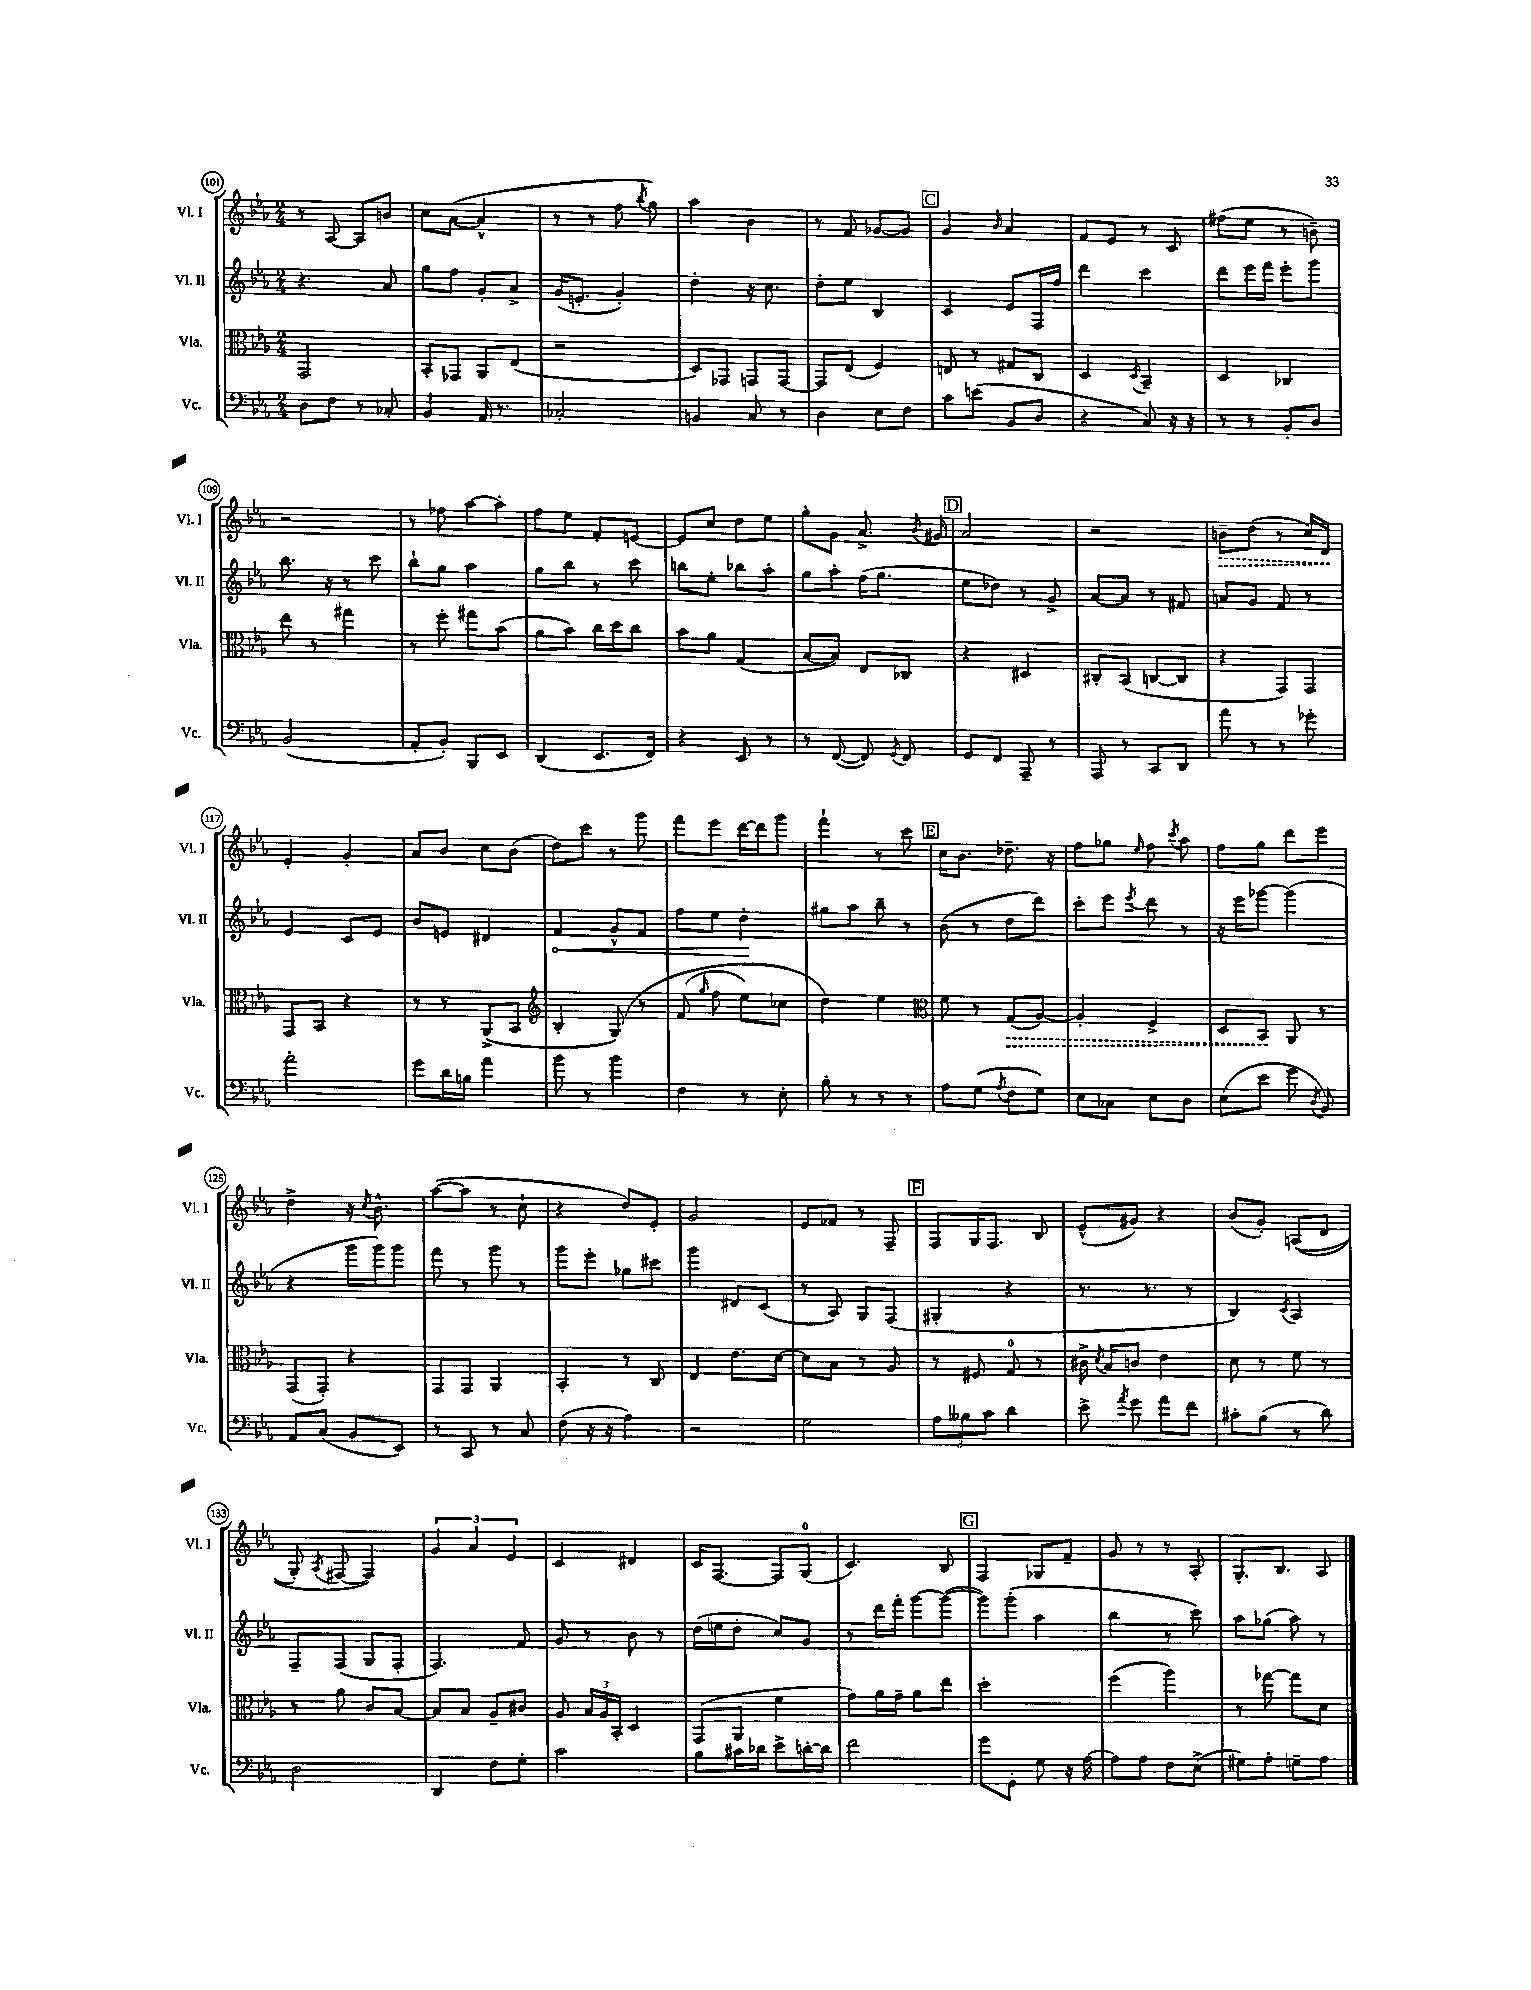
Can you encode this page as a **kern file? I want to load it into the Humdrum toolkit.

**kern	**kern	**dynam	**kern	**dynam	**kern	**dynam
*part4	*part3	*part3	*part2	*part2	*part1	*part1
*staff4	*staff3	*staff3	*staff2	*staff2	*staff1	*staff1
*I"Vc.	*I"Vla.	*	*I"Vl. II	*	*I"Vl. I	*
*I'Vc.	*I'Vla.	*	*I'Vl. II	*	*I'Vl. I	*
*clefF4	*clefC3	*	*clefG2	*	*clefG2	*
*k[b-e-a-]	*k[b-e-a-]	*	*k[b-e-a-]	*	*k[b-e-a-]	*
*M2/4	*M2/4	*	*M2/4	*	*M2/4	*
=101	=101	=101	=101	=101	=101	=101
8D\L	2GG/	.	4.r	.	8r	.
8F\J	.	.	.	.	[8A-/	.
8r	.	.	.	.	8A-/L]	.
8C-X'/	.	.	8a-/	.	8bn/J	.
=102	=102	=102	=102	=102	=102	=102
4BB-/	8BB-'/L	.	8gg\L	.	8cc\L	.
.	8GG-X/J	.	8ff\J	.	([8a-\J	.
16AA-/	8AA-/L	.	8g'/L	.	4a-^^/]	.
8.r	.	.	.	.	.	.
.	(8E-/J	.	8a-^/J	.	.	.
=103	=103	=103	=103	=103	=103	=103
2C-X'/	2r	.	(16g/KL	.	8r	.
.	.	.	8.en'/J	.	.	.
.	.	.	.	.	8r	.
.	.	.	4g'/)	.	8ff\	.
.	.	.	.	.	8qbb-/	.
.	.	.	.	.	8gg\)	.
=104	=104	=104	=104	=104	=104	=104
4BBn/	8D/L)	.	4dd'\	.	4aa-\	.
.	8GG-X/J	.	.	.	.	.
8C/	8GGn/L	.	16r	.	4b-\	.
.	.	.	8.cc\	.	.	.
8r	[8GG/J	.	.	.	.	.
=105	=105	=105	=105	=105	=105	=105
4D\	8GG/L]	.	8dd'\L	.	8r	.
.	(8E-/J	.	8ee-\J	.	8f/	.
8E-\L	4F/)	.	4B-/	.	[8g-X/L	.
8F\J	.	.	.	.	8g-/J]	.
!!LO:REH:place=s1:t=C
=106	=106	=106	=106	=106	=106	=106
8c\L	8En/	.	4c/	.	4g/	.
(8en\J	8r	.	.	.	.	.
.	.	.	.	.	16qqb-/	.
8BB-/L	8G#X/L	.	8e-/L	.	4a-/	.
8D/J	8C/J	.	16F/L	.	.	.
.	.	.	16ff/JJ	.	.	.
=107	=107	=107	=107	=107	=107	=107
4r	4D/	.	4ddd\	.	8f/L	.
.	.	.	.	.	8e-/J	.
.	8qD/	.	.	.	.	.
8C/)	4BB-~/	.	4ccc\	.	8r	.
16r	.	.	.	.	8c/	.
16r	.	.	.	.	.	.
=108	=108	=108	=108	=108	=108	=108
8r	4D/	.	8ddd\L	.	(8ff#X\L	.
8r	.	.	16eee-\L	.	8ee-\J	.
.	.	.	16fff\JJ	.	.	.
8BB-'/L	4C-X/	.	8eee-'\L	.	8r	.
8D/J	.	.	8ggg\J	.	8bn~\)	.
!!LO:LB:g=z
=109	=109	=109	=109	=109	=109	=109
(2BB-/	8ee-\	.	8.bb-\	.	2r	.
.	8r	.	.	.	.	.
.	.	.	16r	.	.	.
.	4gg#X\	.	8r	.	.	.
.	.	.	8ccc\	.	.	.
=110	=110	=110	=110	=110	=110	=110
8AA-'/L	8r	.	8bb-`\L	.	8r	.
8BB-'/J)	8ff'\	.	8gg\J	.	8ff-X\	.
8BBB-/L	8gg#X\L	.	4aa-\	.	[8aa-\L	.
8EE-/J	(8b-\J	.	.	.	8aa-'\J]	.
=111	=111	=111	=111	=111	=111	=111
(4DD/	8a-\L	.	8gg\L	.	8ff\L	.
.	8b-\J)	.	8bb-\J	.	8ee-\J	.
8.EE-/L	16cc\LL	.	8r	.	8f'/L	.
.	16dd\J	.	.	.	.	.
.	8cc\J	.	8ccc\	.	[8en/J	.
16FF/Jk)	.	.	.	.	.	.
=112	=112	=112	=112	=112	=112	=112
4r	8b-\L	.	8bbn\L	.	8e/L]	.
.	8a-\J	.	8ee-'\J	.	8cc/J	.
8EE-/	(4G/	.	8bb-X\L	.	8dd\L	.
8r	.	.	8aa-'\J	.	8ee-\J	.
=113	=113	=113	=113	=113	=113	=113
8r	[8B-/L	.	8gg\L	.	8gg'\L	.
([8FF/	8B-/J])	.	8aa-'\J	.	8g\J	.
8FF/])	8E-/L	.	(16ff\KL	.	8.a-^/	.
.	.	.	8.gg\J	.	.	.
8qGG/	.	.	.	.	.	.
8FF/	8C-X/J	.	.	.	.	.
.	.	.	.	.	8qb-/	.
.	.	.	.	.	16g#X/	.
!!LO:REH:place=s1:t=D
=114	=114	=114	=114	=114	=114	=114
8GG/L	4r	.	8ee-\L	.	2a-/	.
8FF/J	.	.	8dd-X\J)	.	.	.
8AAA-~/	4D#X/	.	8r	.	.	.
8r	.	.	8g^/	.	.	.
=115	=115	=115	=115	=115	=115	=115
8AAA-/	8C#X'/L	.	[8a-/L	.	2r	.
8r	(8BB-/J	.	8a-/J]	.	.	.
8CC/L	[8Cn/L	.	8r	.	.	.
8DD/J	8C/J]	.	8f#X/	.	.	.
=116	=116	=116	=116	=116	=116	=116
!	!	!	!	!	!	!LO:HP:b
8a-\	4r	.	8an/L	.	8bn~\L	>
8r	.	.	8g/J	.	(8dd\J	.
8r	8GG/L)	.	8f/	.	8r	.
8g-X'\	8GG/J	.	8r	.	16cc/LL)	.
.	.	.	.	.	16d/JJ	.
.	.	.	.	.	.	]
!!LO:LB:g=z
=117	=117	=117	=117	=117	=117	=117
2a-'\	8GG/L	.	4e-/	.	4e-'/	.
.	8BB-/J	.	.	.	.	.
.	4r	.	8c/L	.	4g'/	.
.	.	.	8e-/J	.	.	.
=118	=118	=118	=118	=118	=118	=118
8g\L	8r	.	8b-/L	.	8a-/L	.
16d\L	8r	.	8en/J	.	8b-/J	.
16Bn\JJ	.	.	.	.	.	.
4a-\	(8AA-^/L	.	4d#X/	.	8cc\L	.
.	8BB-/J	.	.	.	(8b-\J	.
=119	=119	=119	=119	=119	=119	=119
*	*clefG2	*	*	*	*	*
!	!	!	!	!LO:HP:b	!	!
8b-\	4B-'/	.	4f/	<	8dd\L)	.
8r	.	.	.	.	8ccc\J	.
4b-\	(8G/)	.	8g^^/L	.	8r	.
.	8r	.	8f/J	.	8ggg\	.
=120	=120	=120	=120	=120	=120	=120
4F\	(8f/	.	8ff\L	.	8fff\L	.
.	16qqgg/	.	.	.	.	.
.	8ff\	.	8ee-\J	.	8eee-\J	.
8r	8ee-\L)	.	4dd'\	.	[16ddd\LL	.
.	.	.	.	.	16ddd\J]	.
8E-'\	8cc-X\J	.	.	.	8ggg\J	.
.	.	.	.	[	.	.
=121	=121	=121	=121	=121	=121	=121
8B-'\	4dd\)	.	8gg#X\L	.	4fff`\	.
8r	.	.	8aa-\J	.	.	.
8r	4ee-\	.	8bb-~\	.	8r	.
8r	.	.	8r	.	8ccc\	.
!!LO:REH:place=s1:t=E
=122	=122	=122	=122	=122	=122	=122
*	*clefC3	*	*	*	*	*
8A-\L	8f\	.	(8b-\	.	16cc\KL	.
.	.	.	.	.	8.b-\J	.
(8G\J	8r	.	8r	.	.	.
8qA-/	.	.	.	.	.	.
!	!	!LO:HP:b	!	!	!	!
8F\L	(8G/L	>	8dd\L	.	8.dd-X~\	.
8G\J)	[8A-/J)	.	8ddd\J)	.	.	.
.	.	.	.	.	16r	.
=123	=123	=123	=123	=123	=123	=123
8E-\L	4A-'/]	.	8ccc'\L	.	8ff\L	.
8C-X\J	.	.	8eee-\J	.	8gg-X\J	.
.	.	.	8qeee-/	.	16qqee-/	.
8E-\L	4F^/	.	8ddd\	.	8ff\	.
.	.	.	.	.	8qccc/	.
8D\J	.	.	8r	.	8aa-\	.
=124	=124	=124	=124	=124	=124	=124
(8E-\L	8D/L	.	16r	.	8ff\L	.
.	.	.	16eee-\KL	.	.	.
8e-\J	8BB-/J	.	[8ggg-X\J	.	8gg\J	.
8g\	8AA-/	]	(4ggg-\]	.	8ddd\L	.
8qD/	.	.	.	.	.	.
8BB-/)	8r	.	.	.	8eee-\J	.
!!LO:LB:g=z
=125	=125	=125	=125	=125	=125	=125
8AA-/L	(8GG/L	.	4r	.	4dd^\	.
(8C/J	8GG'/J)	.	.	.	.	.
8BB-/L	4r	.	16ggg\LL	.	16r	.
.	.	.	.	.	8qcc/	.
.	.	.	16ggg\J)	.	8.b-^^\	.
8EE-/J)	.	.	8ggg\J	.	.	.
=126	=126	=126	=126	=126	=126	=126
8r	8GG/L	.	8fff\	.	([8aa-\L	.
8CC/	8GG/J	.	8r	.	8aa-\J]	.
8r	4AA-/	.	8ggg\	.	8r	.
8C/	.	.	8r	.	8cc`\	.
=127	=127	=127	=127	=127	=127	=127
(8F\	4BB-'/	.	8ggg\L	.	4r	.
16r	.	.	8eee-'\J	.	.	.
16r	.	.	.	.	.	.
4A-\)	8r	.	8gg-X\L	.	8dd/L)	.
.	8C/	.	8ccc#X\J	.	8e-'/J	.
=128	=128	=128	=128	=128	=128	=128
2r	4E-/	.	4ggg\	.	2g/	.
.	8.e-\L	.	8d#X/L	.	.	.
.	.	.	(8c/J	.	.	.
.	[16d\Jk	.	.	.	.	.
=129	=129	=129	=129	=129	=129	=129
2G\	8d\L]	.	8r	.	8e-/L	.
.	8B-\J	.	8A-/)	.	8f-X/J	.
.	8r	.	8G/L	.	8r	.
.	8A-/	.	(8F/J	.	8F~/	.
!!LO:REH:place=s1:t=F
=130	=130	=130	=130	=130	=130	=130
12A-\L	8r	.	4G#X'/	.	8F/L	.
12B--X\	.	.	.	.	.	.
.	8F#X/	.	.	.	16G/K	.
12c\J	.	.	.	.	.	.
.	.	.	.	.	8.F/J	.
4d\	8G/	.	4r	.	.	.
.	8r	.	.	.	8B-/	.
=131	=131	=131	=131	=131	=131	=131
8e-^\	16c#X^\	.	8.r	.	(8e-^^/L	.
.	8qd/	.	.	.	.	.
.	16B-/KL	.	.	.	.	.
8qa-/	.	.	.	.	.	.
8g\	8cn/J	.	.	.	8g#X/J)	.
.	.	.	8.r	.	.	.
8a-\L	4e-\	.	.	.	4r	.
8f\J	.	.	8r	.	.	.
=132	=132	=132	=132	=132	=132	=132
8c#X'\L	8d\	.	4B-/)	.	(8b-/L	.
(8B-\J	8r	.	.	.	8g'/J)	.
.	.	.	8qc/	.	.	.
8r	8f\	.	4A-/	.	((8An/L	.
8d\)	8r	.	.	.	8d/J	.
!!LO:LB:g=z
=133	=133	=133	=133	=133	=133	=133
2D\	8r	.	8F~/L	.	8G'/)	.
.	.	.	.	.	8qA-/	.
.	8a-\	.	(8F/J	.	[8F#X/	.
.	8c/L	.	8G/L	.	4F#/])	.
.	[8B-/J	.	8F'/J	.	.	.
=134	=134	=134	=134	=134	=134	=134
4DD/	8B-/L]	.	4.F/)	.	6g/	.
.	8B-/J	.	.	.	.	.
.	.	.	.	.	6a-/	.
8F\L	8A-~/L	.	.	.	.	.
.	.	.	.	.	6e-/	.
8G'\J	8c#X/J	.	8f/	.	.	.
=135	=135	=135	=135	=135	=135	=135
2c\	8A-/	.	8g/	.	4c/	.
.	24B-/LL	.	8r	.	.	.
.	24A-/	.	.	.	.	.
.	24BB-'/JJ	.	.	.	.	.
.	4D/	.	8b-\	.	4d#X/	.
.	.	.	8r	.	.	.
=136	=136	=136	=136	=136	=136	=136
8B-\L	(8GG/L	.	(16dd\LL	.	16c/KL	.
.	.	.	16een\J	.	[8.F/J	.
16c#X\L	8AA-/J	.	8dd'\J	.	.	.
16d-X\JJ	.	.	.	.	.	.
8e-^\L	4f\	.	8cc/L)	.	8F/L]	.
[16dn'\L	.	.	8g/J	.	(8G/J	.
16d\JJ]	.	.	.	.	.	.
=137	=137	=137	=137	=137	=137	=137
2f\	8g\L)	.	8r	.	4.c/)	.
.	16a-\L	.	16ddd\LL	.	.	.
.	16g~\JJ	.	16fff'\JJ	.	.	.
.	8a-\L	.	[8ggg\L	.	.	.
.	8ee-\J	.	(8ggg\J_	.	8B-/	.
!!LO:REH:place=s1:t=G
=138	=138	=138	=138	=138	=138	=138
8g\L	2dd'\	.	8ggg\L])	.	4F/	.
8GG'\J	.	.	(8ggg'\J	.	.	.
8G\	.	.	4aa-\	.	8G-X/L	.
16r	.	.	.	.	8f~/J	.
[16A-\	.	.	.	.	.	.
=139	=139	=139	=139	=139	=139	=139
8A-\L]	(4ff\	.	4bb-\	.	8g/	.
8A-\J	.	.	.	.	8r	.
8F\L	4aa-\)	.	8r	.	8r	.
(8E-^\J	.	.	8ccc\)	.	8A-'/	.
=140	=140	=140	=140	=140	=140	=140
8G#X\L)	8r	.	8aa-\L	.	8.G'/L	.
8A-'\J	[8gg-X\	.	(8gg-X\J	.	.	.
.	.	.	.	.	8.B-/J	.
8Gn~\L	8gg-\L]	.	8aa-\)	.	.	.
8A-\J	8d\J	.	8r	.	8A-/	.
==	==	==	==	==	==	==
*-	*-	*-	*-	*-	*-	*-
